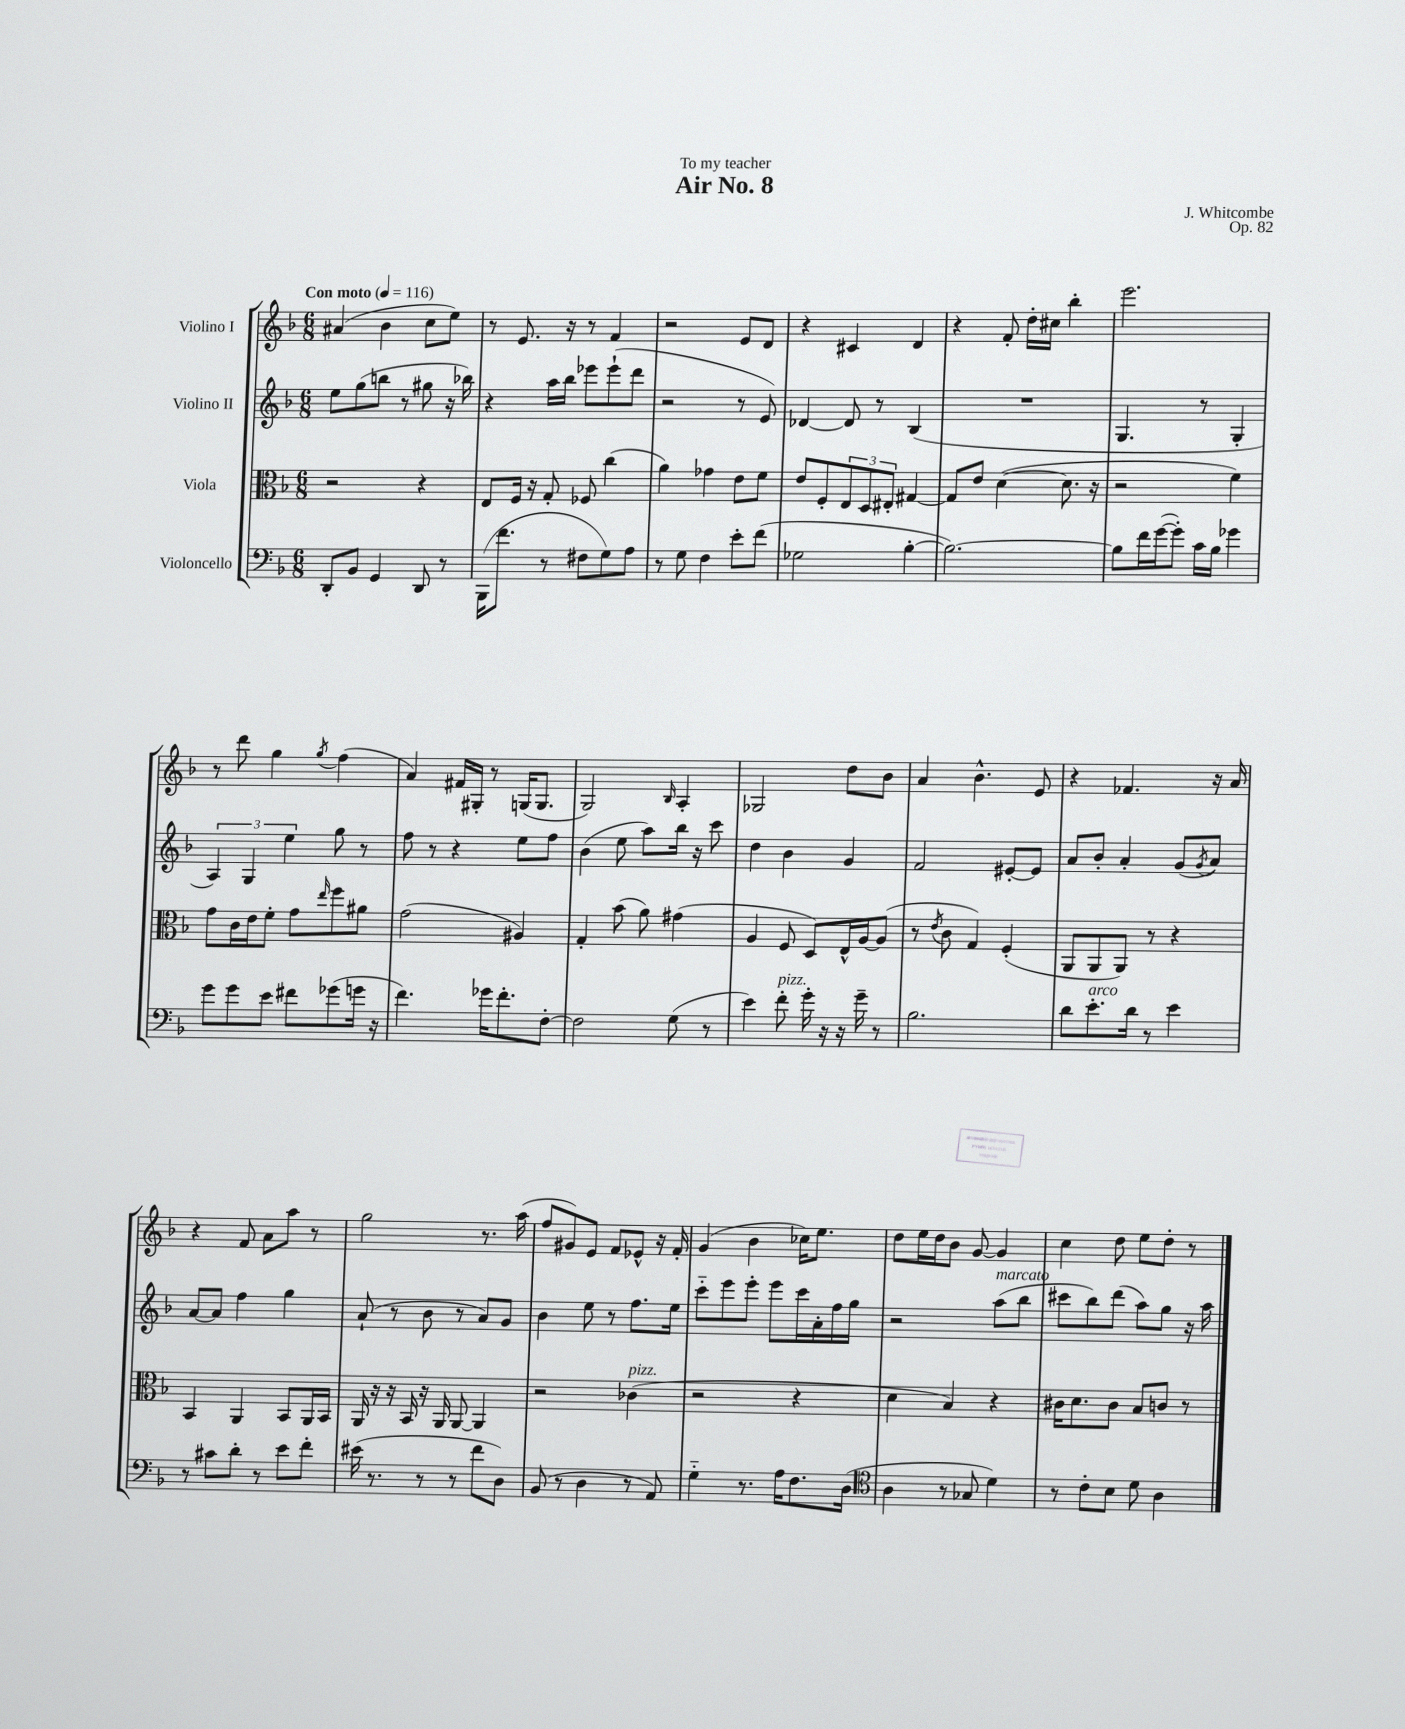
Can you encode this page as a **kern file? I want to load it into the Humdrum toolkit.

**kern	**kern	**kern	**kern
*staff4	*staff3	*staff2	*staff1
*clefF4	*clefC3	*clefG2	*clefG2
*k[b-]	*k[b-]	*k[b-]	*k[b-]
*M6/8	*M6/8	*M6/8	*M6/8
*MM116	*MM116	*MM116	*MM116
8DD'	2r	8ee	(4a#
8BB-	.	(8gg	.
4GG	.	8bb	4b-
.	.	8r	.
8DD	4r	8gg#	8cc
8r	.	16r	8ee)
.	.	16bb-)	.
=	=	=	=
(16BBB-	8E	4r	8r
8.f	.	.	.
.	16F	.	8.e
.	16r	.	.
8r	8G'	16aa	.
.	.	16bb-	16r
8F#	8F-	8eee-	8r
8G)	(4cc	(8eee-`	4f
8A	.	8ddd	.
=	=	=	=
8r	4a)	2r	2r
8G	.	.	.
4F	4g-	.	.
8e'	8e	8r	8e
(8f	8f	8e)	8d
=	=	=	=
2G-	8e	[4d-	4r
.	8F'	.	.
.	12E	8d-]	4c#
.	12D	.	.
.	.	8r	.
.	12E#'	.	.
[4B-'	[4G#	(4B-	4d
=	=	=	=
2.B-_)	8G#]	2.r	4r
.	8e	.	.
.	([4d	.	8f'
.	.	.	16dd'
.	.	.	16cc#
.	8.d]	.	4bb-'
.	16r	.	.
=	=	=	=
8B-]	2r	4.G	2.eee
16f	.	.	.
([16g	.	.	.
8g'])	.	.	.
16c	.	8r	.
16B-	.	.	.
4g-	4f)	4G'	.
=	=	=	=
8g	8g	6A)	8r
8g	16c	.	8ddd
.	.	6G	.
.	16e	.	.
8e	8f'	.	4gg
.	.	6ee	.
8f#	8g	.	.
.	16qqee	.	8qgg
(8g-	8ff	8gg	(4ff
16g	8a#	8r	.
16r	.	.	.
=	=	=	=
4.f)	(2g	8ff	4a)
.	.	8r	.
.	.	4r	16f#
.	.	.	16G#'
16g-	.	.	8r
8.f'	.	.	.
.	4A#)	8ee	(16G
.	.	.	8.G
[8F'	.	8ff	.
=	=	=	=
2F]	4G'	(4b-	2G)
.	(8b-	8ee	.
.	8a)	8aa)	.
.	.	.	16qqB-
(8G	(4g#	16bb-	4A'
.	.	16r	.
8r	.	8ccc	.
=	=	=	=
4e)	4A	4dd	2G-
8f'	8F	4b-	.
16g'	8D)	.	.
16r	.	.	.
16r	16E^^	4g	8dd
16g~	[16A	.	.
8r	(8A]	.	8b-
=	=	=	=
2.B-	8r	2f	4a
.	8qe	.	.
.	8c	.	.
.	4G)	.	4.b-^^
.	(4F'	[8e#'	.
.	.	8e#]	8e
=	=	=	=
8d	8AA	8a	4r
8.e'	8AA	8b-'	.
.	8AA)	4a'	4.f-
16d	.	.	.
8r	8r	.	.
4e	4r	(8g	.
.	.	8qg	.
.	.	8a)	16r
.	.	.	16a
=	=	=	=
8r	4BB-	[8a	4r
8c#	.	8a]	.
8d'	4AA	4ff	8f
8r	.	.	8a
8e	8BB-	4gg	8aa
8f'	16AA	.	8r
.	16BB-	.	.
=	=	=	=
(16e#	16AA	(8a`	2gg
8.r	16r	.	.
.	16r	8r	.
.	16BB-	.	.
8r	16r	8b-	.
.	16AA	.	.
8r	[8AA	8r	.
8f	4AA]	8a)	8.r
8D)	.	8g	.
.	.	.	(16aa
=	=	=	=
(8BB-	2r	4b-	8ff
8r	.	.	8g#)
4D	.	8ee	8e
.	.	8r	8f
8r	(4c-	8.ff	8e-^^
8AA)	.	.	16r
.	.	16ee	16f'
=	=	=	=
4G'~	2r	8ccc'~	(4g
.	.	8eee	.
8.r	.	8eee'	4b-
.	.	8eee	.
16A	.	.	.
8.F	4r	16ccc	16cc-)
.	.	16a'	8.ee
.	.	16ff	.
(16D	.	16gg	.
=	=	=	=
*clefC4	*	*	*
4A	4d	2r	8dd
.	.	.	16ee
.	.	.	16dd
8r	4B-)	.	8b-
8G-	.	.	[8g
4d)	4r	(8aa	4g]
.	.	8bb-	.
=	=	=	=
8r	16c#	8ccc#	4cc
.	8.d	.	.
8c'	.	8bb-)	.
8B-	8c#	(8ddd	8dd
8d	8B-	8aa)	8ee
4A	8c	8gg	8dd'
.	8r	16r	8r
.	.	16aa	.
==	==	==	==
*-	*-	*-	*-
